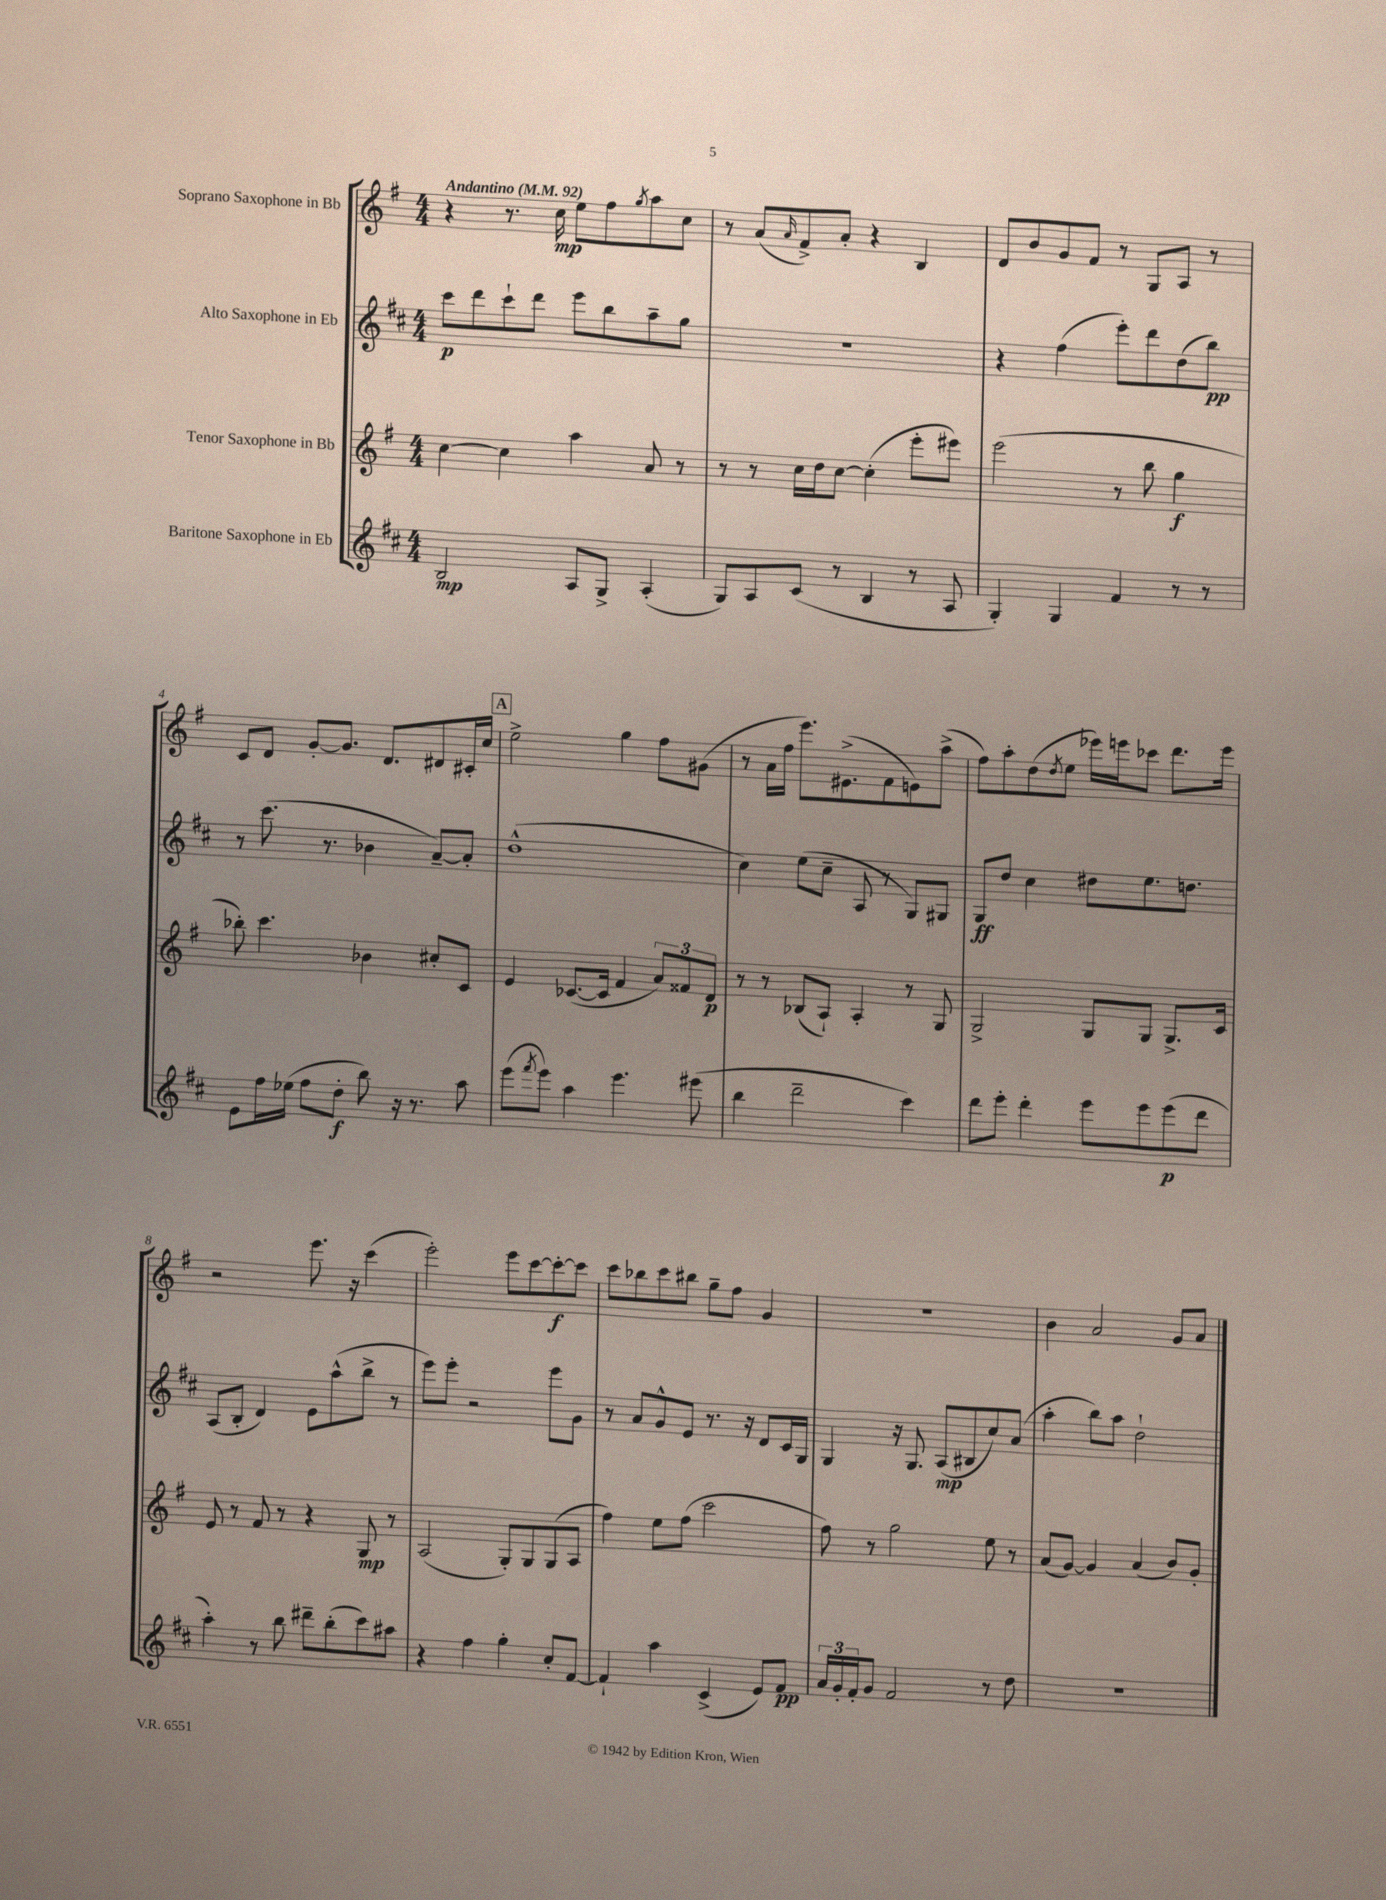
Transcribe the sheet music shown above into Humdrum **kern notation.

**kern	**kern	**kern	**kern
*staff4	*staff3	*staff2	*staff1
*clefG2	*clefG2	*clefG2	*clefG2
*k[f#c#]	*k[f#]	*k[f#c#]	*k[f#]
*M4/4	*M4/4	*M4/4	*M4/4
*MM92	*MM92	*MM92	*MM92
2B/	[4cc\	8ccc#\L	4r
.	.	8ddd\	.
.	4cc\]	8ccc#`\	8.r
.	.	8ddd\J	.
.	.	.	16cc\
8A/L	4aa\	8eee\L	8ee\L
8G^/J	.	8bb\	8ff#\
.	.	.	8qgg/
(4A'/	8a/	8aa~\	8aa\
.	8r	8gg\J	8cc\J
=	=	=	=
8G/L)	8r	1r	8r
8A/	8r	.	(8a/L
.	.	.	16qqa/
(8c#/J	16cc\LL	.	8f#^/)
.	16dd\J	.	.
8r	[8cc\J	.	8a'/J
4B/	(4cc'\]	.	4r
8r	8eee'\L	.	4B/
8A/	8eee#\J)	.	.
=	=	=	=
4G'/)	(2eee\	4r	8d/L
.	.	.	8b/
4G/	.	(4ff#\	8g/
.	.	.	8f#/J
4f#/	8r	8eee'\L)	8r
.	8bb\	8ddd\	8G/L
8r	4gg\	(8dd\	8A/J
8r	.	8bb\J)	8r
=	=	=	=
8e\L	8bb-'\)	8r	8c/L
16ff#\L	4.ccc\	(8.ccc#\	8d/J
(16ee-\JJ	.	.	.
8ff#\L	.	.	[8g'/L
.	.	8.r	.
8dd'\J	.	.	8.g/]J
8bb\)	4b-\	4b-\	.
.	.	.	8.d/L
16r	.	.	.
8.r	.	.	.
.	8cc#'/L	[8a~/L)	8d#/
8aa\	8c/J	8a'/]J	16c#'/L
.	.	.	16cc/JJ
=	=	=	=
(8eee\L	4e/	(1dd^^	2ee^\
8qfff#/	.	.	.
8eee\J)	.	.	.
4aa\	([8.c-/L	.	.
.	16c-/]Jk	.	.
4.eee\	4f#/	.	4gg\
.	12a/L)	.	8ff#\L
.	12f##/	.	.
(8eee#\	.	.	(8g#\J
.	12d/J	.	.
=	=	=	=
4bb\	8r	4cc#\)	8r
.	8r	.	16a\LL
.	.	.	16ff#\JJ
2ddd~\	(8B-/L	(8ee\L	8.eee\L)
.	8A`/J)	8cc#~\J	.
.	.	.	(8.e#^\
.	4A'/	8A/	.
.	.	8r	8f#\
4ccc#\)	8r	8G/L)	8e\)
.	8G/	8G#/J	(8aa^\J
=	=	=	=
8ddd\L	2G^/	8G/L	8ff#\L)
8eee'\J	.	8dd/J	8aa'\
4ddd'\	.	4cc#\	(8dd\
.	.	.	8qdd/
.	.	.	8ee\J
8eee\L	8G/L	8dd#\L	16eee-\LL)
.	.	.	16eee\J
8eee\	8G/J	8.ee\	8ccc-\J
(8eee\	8.G^/L	.	8.ddd\L
.	.	8.dd\J	.
8ddd\J	.	.	.
.	16c/Jk	.	16eee\Jk
=	=	=	=
4aa'\)	8e/	(8A/L	2r
.	8r	8B'/J	.
8r	8f#/	4d/)	.
8bb\	8r	.	.
8ddd#~\L	4r	8e\L	8.eee\
(8bb'\	.	(8aa^^\	.
.	.	.	16r
8ccc#\)	8G/	8bb^\J	(4ccc\
8aa#\J	8r	8r	.
=	=	=	=
4r	(2A/	8eee\L)	2eee'\)
.	.	8eee'\J	.
4ff#\	.	2r	.
4gg'\	8G'/L)	.	8eee\L
.	8G/	.	[8ccc\
8cc#'/L	(8G/	8eee\L	8ccc'\_
[8f#/J	8A/J	8g\J	8ccc\]J
=	=	=	=
4f#`/]	4ff#\)	8r	8ccc\L
.	.	8a/L	8bb-\
4aa\	8ee\L	8g^^/	8ccc\
.	(8ff#\J	8e/J	8bb#\J
(4c#^/	2ccc\	8.r	8gg~\L
.	.	.	8ff#\J
.	.	16r	.
8e/L)	.	8d/L	4g/
8f#/J	.	16c#/L	.
.	.	16G/JJ	.
=	=	=	=
24a/LL	8ff#\)	4G/	1r
24g'/	.	.	.
24f#'/J	.	.	.
8g/J	8r	.	.
2f#/	2gg\	16r	.
.	.	8.G/	.
.	.	(8A/L	.
.	.	8B#/	.
8r	8ee\	8cc#/)	.
8dd\	8r	(8a/J	.
=	=	=	=
1r	(8a/L	4aa'\	4b\
.	[8g/J)	.	.
.	4g/]	8bb\L)	2a/
.	.	8aa\J	.
.	(4a/	2dd`\	.
.	8b/L)	.	8g/L
.	8g'/J	.	8a/J
==	==	==	==
*-	*-	*-	*-
